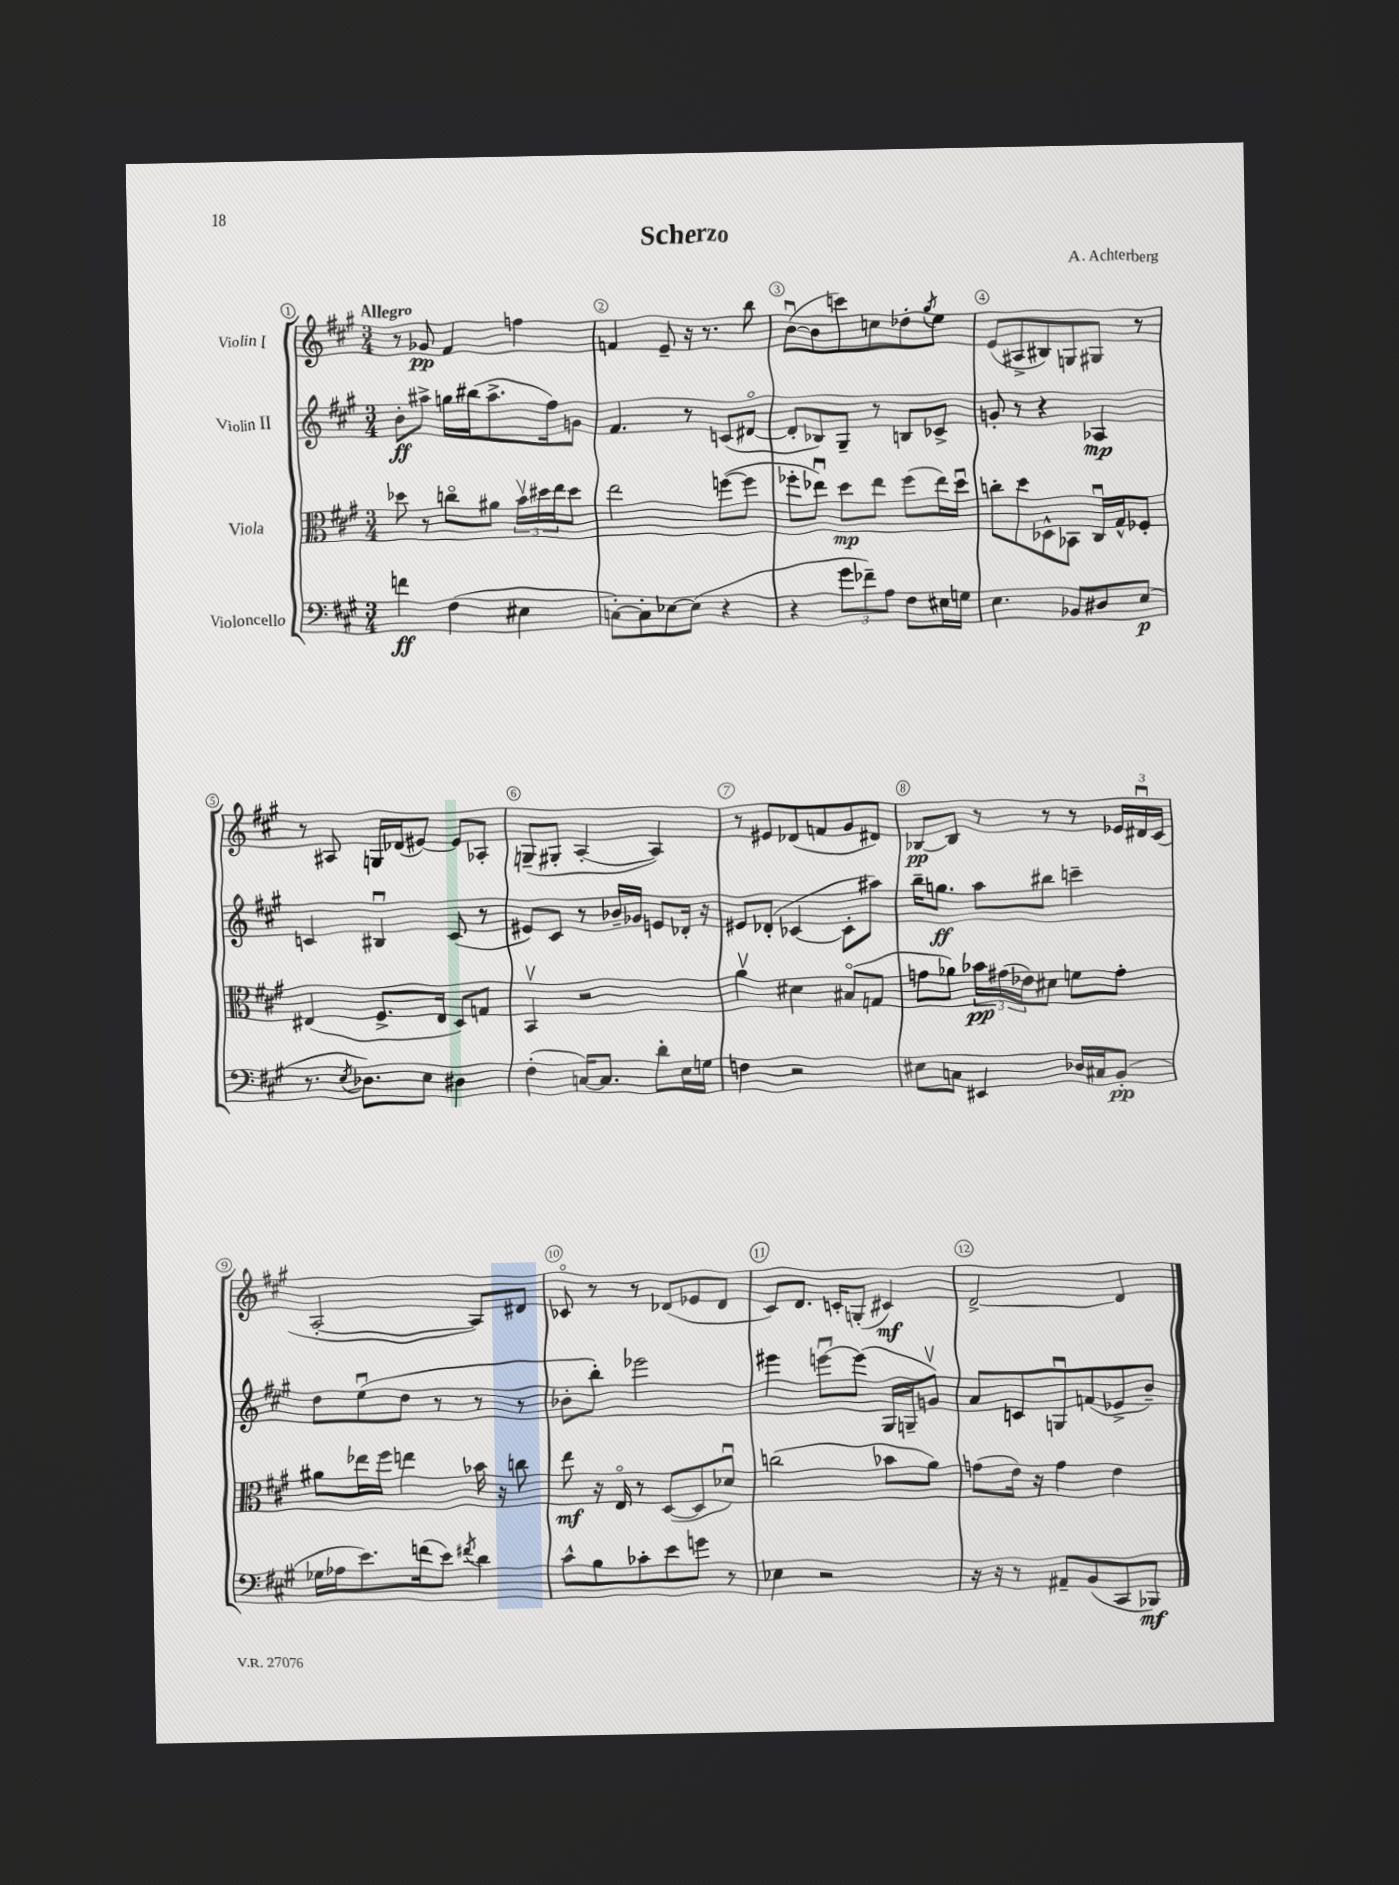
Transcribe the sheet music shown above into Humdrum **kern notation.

**kern	**dynam	**kern	**dynam	**kern	**dynam	**kern	**dynam
*part4	*part4	*part3	*part3	*part2	*part2	*part1	*part1
*staff4	*staff4	*staff3	*staff3	*staff2	*staff2	*staff1	*staff1
*I"Violoncello	*	*I"Viola	*	*I"Violin II	*	*I"Violin I	*
*clefF4	*	*clefC3	*	*clefG2	*	*clefG2	*
*k[f#c#g#]	*	*k[f#c#g#]	*	*k[f#c#g#]	*	*k[f#c#g#]	*
*M3/4	*	*M3/4	*	*M3/4	*	*M3/4	*
=1	=1	=1	=1	=1	=1	=1	=1
!	!	!	!	!	!	!LO:TX:a:B:t=Allegro	!
4fn\	ff	8dd-X\	.	8b'\L	ff	8r	.
.	.	8r	.	8aa#X^\J	.	8g-X/	pp
(4F#\	.	8ccn\L	.	16ggn\LL	.	4f#/	.
.	.	.	.	(16bb#X\J	.	.	.
.	.	8a#X\J	.	8.aa#^\	.	.	.
4E#X\	.	24bv\LL	.	.	.	4ffn\	.
.	.	24dd#X\	.	.	.	.	.
.	.	.	.	16ff#\k)	.	.	.
.	.	24ee\J	.	.	.	.	.
.	.	8dd#\J	.	8gn\J	.	.	.
=2	=2	=2	=2	=2	=2	=2	=2
[8Cn'\L)	.	2ee\	.	4.f#/	.	4fn/	.
8C'\]	.	.	.	.	.	.	.
[8E-X\	.	.	.	.	.	8e~/	.
(8E-\J]	.	.	.	8r	.	16r	.
.	.	.	.	.	.	8.r	.
4r	.	([8ffn\L	.	(8cn/L	.	.	.
.	.	8ff\J]	.	[8d#X/J	.	8bb\	.
=3	=3	=3	=3	=3	=3	=3	=3
4r	.	8ff-X'\L	.	8d#'/L]	.	([8bu\L	.
.	.	8ee-Xu\J)	.	8B-X/)	.	8b\]	.
12g#\L	.	8dd\L	mp	8G#~/J	.	8cccn\)	.
12f-X~\)	.	.	.	.	.	.	.
.	.	8ee-\J	.	8r	.	8ccn\	.
12A\J	.	.	.	.	.	.	.
8F#\L	.	(8ff-\L	.	8Bn/L	.	8dd-X'\	.
.	.	.	.	.	.	8qgg#/	.
16E#X\L	.	16ee-\L)	.	8c-X^/J	.	8ee\J	.
16Gn\JJ	.	16ddu\JJ	.	.	.	.	.
=4	=4	=4	=4	=4	=4	=4	=4
4.E\	.	8ccn'\L	.	8gn'/	.	(8e/L	.
.	.	8dd\	.	8r	.	8A#X^/	.
.	.	8D-X^^\	.	4r	.	8B#X/)	.
8BB-X/L	.	8BB-X\J	.	.	.	8Gn/	.
8D#X/	.	16C#u/LL	.	4A-X/	mp	8G#X/J	.
.	.	16G#^^/J	.	.	.	.	.
(8E/J	p	8F-X'/J	.	.	.	8r	.
!!LO:LB:g=z
=5	=5	=5	=5	=5	=5	=5	=5
8.r	.	(4E#X/	.	4cn/	.	8r	.
.	.	.	.	.	.	8A#X/	.
8qE/	.	.	.	.	.	.	.
8.D-X\L)	.	.	.	.	.	.	.
.	.	8.F#^/L	.	4B#Xu/	.	16Gn/LL	.
.	.	.	.	.	.	(16d-X/J	.
8E\J	.	.	.	.	.	[8e#X/J)	.
.	.	16E#/Jk	.	.	.	.	.
4D#X\	.	8D/L)	.	(8c/	.	8e#/L]	.
.	.	8Gn/J	.	8r	.	8A-X'/J	.
=6	=6	=6	=6	=6	=6	=6	=6
(4F#'\	.	4BBv/	.	8e#X/L)	.	(8Gn~/L	.
.	.	.	.	8c#/J	.	8G#X'/J	.
[16Cn/KL)	.	2r	.	8r	.	[4A'/	.
8.C/J]	.	.	.	.	.	.	.
.	.	.	.	16b-X~/LL	.	.	.
.	.	.	.	16g-X/JJ	.	.	.
8d'\L	.	.	.	8en/L	.	4A/])	.
16E\L	.	.	.	16d-X'/Jk	.	.	.
16Gn\JJ	.	.	.	16r	.	.	.
=7	=7	=7	=7	=7	=7	=7	=7
4Fn\	.	4av\	.	8e#X/L	.	8r	.
.	.	.	.	(8d-X'/J	.	8e#X/L	.
2r	.	4d#X\	.	[4c-X/	.	(8d-X/	.
.	.	.	.	.	.	8fn/	.
.	.	(8B#X/L	.	8c-'\L]	.	8g#/	.
.	.	8Gn/J	.	8aa#X\J)	.	8d#X/J)	.
=8	=8	=8	=8	=8	=8	=8	=8
8E#X\L	.	8gn\L	.	16bb~\KL	.	[8B-X/L	pp
.	.	.	.	8.ggn\J	ff	.	.
8Cn\J	.	8a-X\J)	.	.	.	8B-/J]	.
4EE#X/	.	24b-X\LL	pp	8aa\L	.	8r	.
.	.	(24g#X\	.	.	.	.	.
.	.	24e-X\J)	.	.	.	.	.
.	.	8d#X\J	.	8bb#X\J	.	8r	.
16D-X/LL	.	8fn\L	.	4cccn~\	.	8r	.
16C#X/J	.	.	.	.	.	.	.
(8BB'/J	pp	8g#'\J	.	.	.	24e-X/LL	.
.	.	.	.	.	.	24d#Xu/	.
.	.	.	.	.	.	(24c#/JJ	.
!!LO:LB:g=z
=9	=9	=9	=9	=9	=9	=9	=9
16G-X\LL	.	8a#X\L	.	8dd\L	.	[2A'/	.
16A-X\J	.	.	.	.	.	.	.
8.e\)	.	16ee-X\L	.	(8eeu\	.	.	.
.	.	16ff#\JJ	.	.	.	.	.
.	.	4een\	.	8dd\J	.	.	.
(16fn\k	.	.	.	.	.	.	.
8e\J)	.	.	.	8r	.	.	.
8qf#X/	.	.	.	.	.	.	.
4d\	.	16b-X\	.	8r	.	8A/L])	.
.	.	16r	.	.	.	.	.
.	.	8ccn\	.	8r	.	8d#X/J	.
=10	=10	=10	=10	=10	=10	=10	=10
8c#^^\L	.	8ee\	mf	8b-X'\L	.	8c-X/	.
8B\	.	16r	.	8bb'\J)	.	8r	.
.	.	16E/	.	.	.	.	.
8c-X'\	.	8r	.	2eee-X\	.	8r	.
8e\	.	([8D/L	.	.	.	(8d-X/L	.
8gn\J	.	8D/]	.	.	.	8e-X/	.
8r	.	8d-Xu/J)	.	.	.	8d-/J	.
=11	=11	=11	=11	=11	=11	=11	=11
4E-X\	.	(2ccn\	.	4eee#X\	.	8c#/L)	.
.	.	.	.	.	.	8.d/J	.
2r	.	.	.	[8eeenu\L	.	.	.
.	.	.	.	.	.	16cn'/KL	.
.	.	.	.	(8eee\J]	.	(8Gn'/J	.
.	.	8b-X\L	.	16G#/LL	.	4c#X/)	mf
.	.	.	.	16Gn~/J	.	.	.
.	.	8a\J)	.	8gnv/J)	.	.	.
=12	=12	=12	=12	=12	=12	=12	=12
16r	.	(8gn\L	.	8a/L	.	[2d^/	.
16r	.	.	.	.	.	.	.
8r	.	16e\Jk)	.	8cn/	.	.	.
.	.	16r	.	.	.	.	.
8AA#X~/L	.	4g\	.	8Gnu/	.	.	.
(8BB/	.	.	.	(8fn/	.	.	.
8CC#/	.	4e\	.	8e-X^/	.	4d/]	.
8BBB-X/J)	mf	.	.	8b~/J)	.	.	.
==	==	==	==	==	==	==	==
*-	*-	*-	*-	*-	*-	*-	*-
